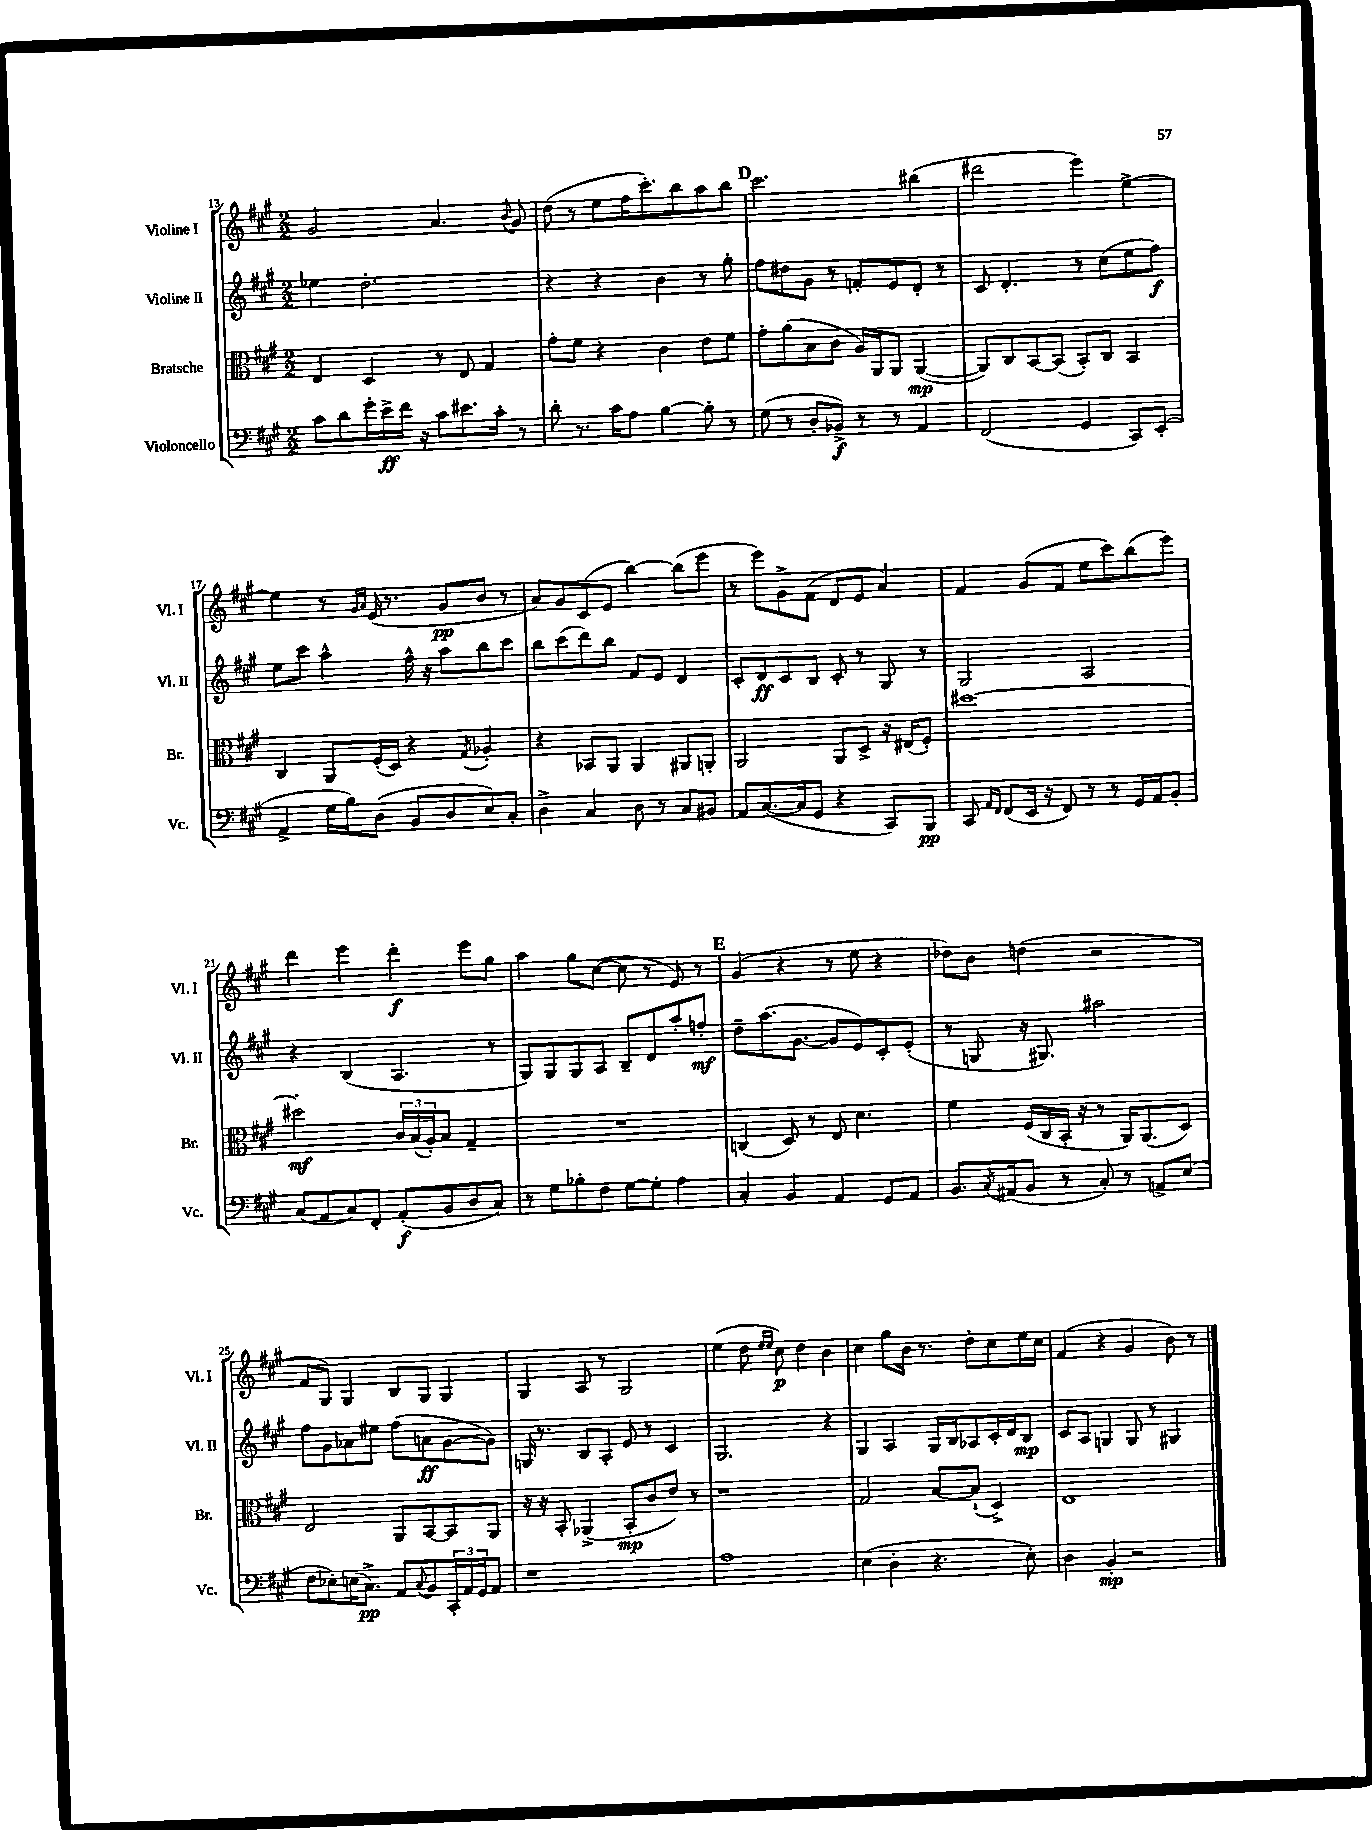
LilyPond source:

<<
\new StaffGroup <<
\new Staff = "s0" \with { instrumentName = "Violine I" shortInstrumentName = "Vl. I" } {
    \clef treble \key a \major \numericTimeSignature \time 2/2
    gis'2 a'4. \appoggiatura { b'8 } gis'8 |
    d''8( r8 e''8 fis''16 cis'''8.-.) b''8 a''8 b''8 |
    \mark \markup { \bold "D" } cis'''2. bis''4( |
    dis'''2 e'''4) e''4~-> |
    e''4 r8 \grace { gis'16 a'16 } e'16( r8. gis'8\pp b'8 r8 |
    a'8) gis'8 cis'8( e'8 b''4~) b''8( e'''8 |
    r8 e'''8) gis'8-> fis'8( d'8 e'8 a'4) |
    fis'4 gis'8( fis'8 e''8 cis'''8) b''8( e'''8) |
    d'''4 e'''4 d'''4-.\f e'''8 gis''8 |
    a''4 gis''8 cis''8~( cis''8 r8 e'8) r8 |
    \mark \markup { \bold "E" } gis'4( r4 r8 e''8 r4 |
    des''8) b'8 d''4( r2 |
    fis'8 gis8) gis4 b8 gis8 gis4 |
    gis4 a8 r8 gis2 |
    e''4( d''8 \grace { e''16 e''16 } cis''8\p) d''4 b'4 |
    cis''4 gis''8 b'16 r8. d''8-. cis''8 e''16 cis''16 |
    fis'4( r4 gis'4 b'8) r8 \bar "|." |
}
\new Staff = "s1" \with { instrumentName = "Violine II" shortInstrumentName = "Vl. II" } {
    \clef treble \key a \major \numericTimeSignature \time 2/2
    ees''4 d''2.-. |
    r4 r4 b'4 r8 gis''8-. |
    \mark \markup { \bold "D" } fis''8 dis''8 gis'8 r8 f'8-. e'8 d'8-. r8 |
    cis'8 d'4.-. r8 cis''8( e''8 fis''8\f) |
    e''8 cis'''8 a''4-^ fis''16-^ r16 a''8 b''8 cis'''8 |
    b''8 cis'''8( d'''8) b''8 fis'8 e'8 d'4 |
    cis'8-. d'8\ff cis'8 b8 cis'8-. r8 gis8 r8 |
    gis2 a2 |
    r4 b4( a4. r8 |
    gis8) gis8 gis8 a8 b8-- d'8 a''8-. f''8-.\mf |
    \mark \markup { \bold "E" } d''8-- a''8.( gis'8.~ gis'8 e'8) cis'8-. e'8-.( |
    r8 g8 r16 gis8.) ais''2 |
    fis''8 gis'8 aes'8 eis''8 fis''8( a'8\ff gis'8~ gis'8) |
    g16 r8. b8 a8-. e'8 r8 cis'4 |
    gis2. r4 |
    gis4 a4 gis16 b16 aes8 cis'16-. d'16 b8\mp |
    cis'8 a8 g4 g8 r8 gis4 \bar "|." |
}
\new Staff = "s2" \with { instrumentName = "Bratsche" shortInstrumentName = "Br." } {
    \clef alto \key a \major \numericTimeSignature \time 2/2
    e4 d4 r8 e8 gis4 |
    gis'8-. fis'8 r4 cis'4 e'8 fis'8 |
    \mark \markup { \bold "D" } gis'8-. a'8( b8 cis'8 a16) a,16 a,8 a,4~\mp( |
    a,8) cis8 b,8~ b,8( b,8-.) cis8 b,4 |
    cis4 a,8 fis16-.( d16) r4 \acciaccatura { gis8 } aes4-. |
    r4 bes,8 a,8 a,4 ais,8 a,8-. |
    a,2 a,8 d8-> r16 eis16( fis8-.) |
    dis''1~ |
    dis''2-.\mf \tuplet 3/2 { cis'16 b16( a16-.) } b8 gis4-- |
    R1 |
    \mark \markup { \bold "E" } c4( d8) r8 e8 d'4. |
    fis'4 fis16( cis16 b,16-. r16 r8 a,16) a,8.( d8) |
    e2 a,8 b,8~ b,8 a,8 |
    r16 r16 b,8-. aes,4->( b,8-.\mp cis'8 e'8) r8 |
    r1 |
    gis2 b8~ b8-!( d4->) |
    e1 \bar "|." |
}
\new Staff = "s3" \with { instrumentName = "Violoncello" shortInstrumentName = "Vc." } {
    \clef bass \key a \major \numericTimeSignature \time 2/2
    cis'8 d'8 gis'16-. e'16->\ff fis'16 r16 cis'8 eis'8. cis'16-. r8 |
    d'8-. r8. cis'16 a8 b4~ b8-. r8 |
    \mark \markup { \bold "D" } gis8( r8 d8-. bes,8->\f) r8 r8 a,4 |
    fis,2( gis,4 cis,8) e,8-.( |
    a,4-> gis16 b16) d8( b,8 d8 e8) cis8-. |
    d4-> cis4 d8 r8 cis8 bis,8 |
    a,8 cis8.~( cis16 gis,8 r4 cis,8) b,,8\pp |
    cis,8 \grace { a,16 fis,16 } fis,8( e,16 r16 fis,8) r8 r8 gis,16 a,16 b,8-. |
    cis8( a,8 cis8) fis,8-. a,8-.\f( b,8 d8 cis8) |
    r8 gis8 bes8-. fis8 gis8~ gis8-. a4 |
    \mark \markup { \bold "E" } cis4-. b,4 a,4 gis,8 a,8 |
    b,8. \acciaccatura { cis8 } ais,16( b,8 r8 cis8-.) r8 a,8-> e8( |
    fis8 ees8-.) e16( cis8.->\pp) a,8 \appoggiatura { cis8 } b,8 \tuplet 3/2 { cis,16-. a,16 gis,16 } a,8 |
    r1 |
    a1 |
    e4( d4-. r4. e8-.) |
    d4 b,4-.\mp r2 \bar "|." |
}
>>
>>
\layout { \context { \Score currentBarNumber = #13 } }
